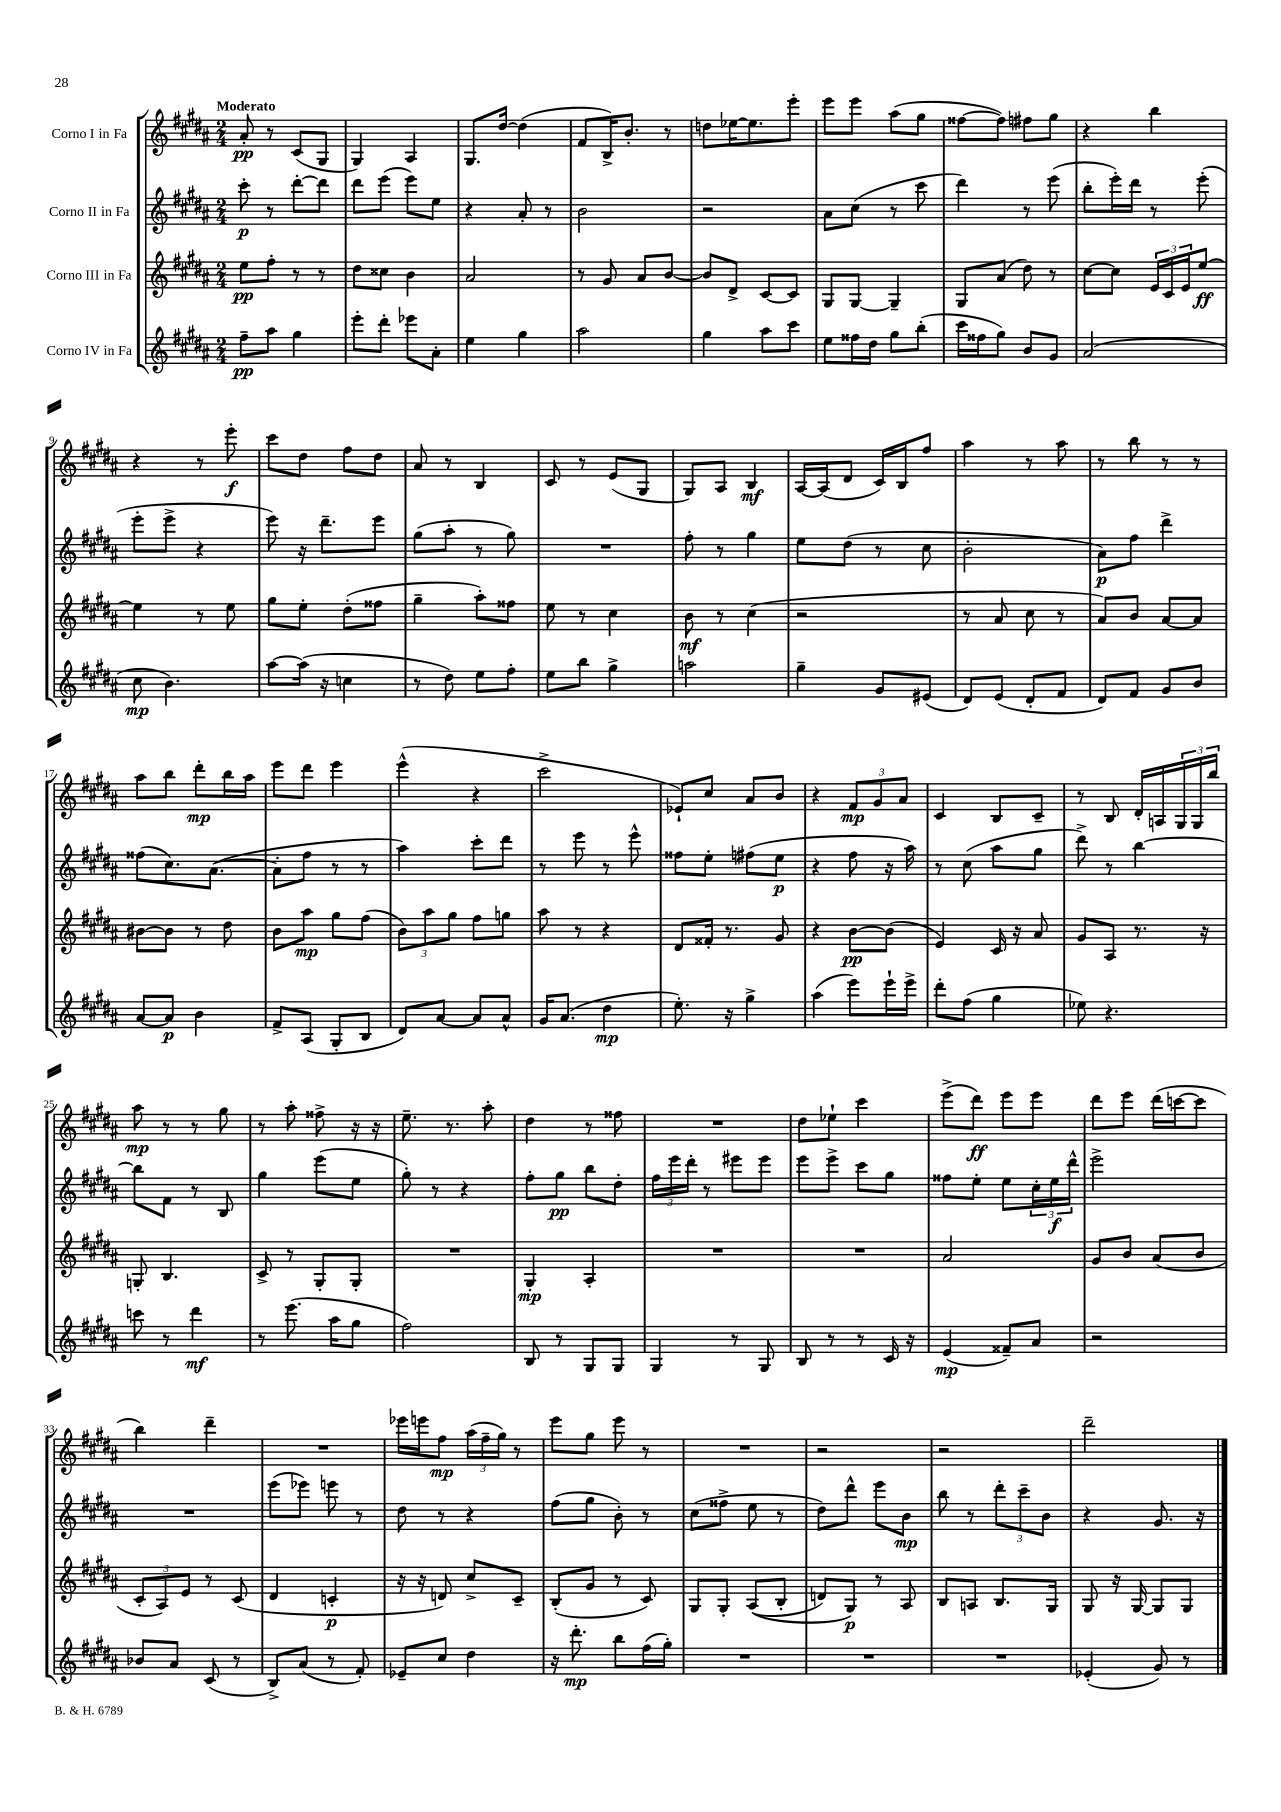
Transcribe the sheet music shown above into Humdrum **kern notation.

**kern	**kern	**kern	**kern
*staff4	*staff3	*staff2	*staff1
*clefG2	*clefG2	*clefG2	*clefG2
*k[f#c#g#d#a#]	*k[f#c#g#d#a#]	*k[f#c#g#d#a#]	*k[f#c#g#d#a#]
*M2/4	*M2/4	*M2/4	*M2/4
8ff#~	8ee	8ccc#'	8a#'
8aa#	8ff#'	8r	8r
4gg#	8r	[8ddd#'	(8c#
.	8r	8ddd#]	8G#
=	=	=	=
8eee'	8dd#	8ddd#	4G#)
8ddd#'	8cc##	(8eee	.
8eee-	4b	8eee)	4A#
8a#'	.	8ee	.
=	=	=	=
4ee	2a#	4r	8.G#
.	.	.	[16dd#
4gg#	.	8a#'	(4dd#]
.	.	8r	.
=	=	=	=
2aa#	8r	2b	8f#
.	8g#	.	16B^)
.	.	.	8.b'
.	8a#	.	.
.	[8b	.	8r
=	=	=	=
4gg#	8b]	2r	8dd
.	8d#^	.	[16ee-
.	.	.	8.ee-]
8aa#	[8c#	.	.
8ccc#	8c#]	.	8eee'
=	=	=	=
8ee	8G#	8a#	8eee
16ff##	[8G#	(8cc#	8eee
16dd#	.	.	.
8gg#	4G#~]	8r	(8aa#
(8bb'	.	8ccc#	8gg#
=	=	=	=
16ccc#	8G#	4ddd#)	[8ff##
16ff##	.	.	.
8gg#)	(8a#	.	8ff##])
8b	8dd#)	8r	8ff#
8g#	8r	(8eee	8gg#
=	=	=	=
(2a#	[8cc#	8bb'	4r
.	8cc#]	16eee')	.
.	.	16ddd#	.
.	24e	8r	4bb
.	24c#	.	.
.	24e	.	.
.	[8ee	(8eee'	.
=	=	=	=
8cc#	4ee]	8eee'	4r
4.b)	.	8eee^	.
.	8r	4r	8r
.	8ee	.	8eee'
=	=	=	=
[8aa#	8gg#	8eee)	8ccc#
(16aa#]	8ee'	16r	8dd#
16r	.	8.ddd#~	.
4cc	(8dd#'	.	8ff#
.	8ff##	8eee	8dd#
=	=	=	=
8r	4gg#~	(8gg#	8a#
8dd#)	.	8aa#'	8r
8ee	8aa#')	8r	4B
8ff#'	8ff##	8gg#)	.
=	=	=	=
8ee	8ee	2r	8c#
8bb	8r	.	8r
4gg#^	4cc#	.	(8e
.	.	.	8G#
=	=	=	=
2aa	8b	8ff#'	8G#)
.	8r	8r	8A#
.	(4cc#	4gg#	4B
=	=	=	=
4gg#~	2r	8ee	[16A#
.	.	.	(16A#]
.	.	(8dd#	8d#
8g#	.	8r	16c#)
.	.	.	16B
(8e#	.	8cc#	8ff#
=	=	=	=
8d#)	8r	2b'	4aa#
(8e	8a#	.	.
8d#'	8cc#	.	8r
8f#	8r	.	8aa#
=	=	=	=
8d#)	8a#)	8a#)	8r
8f#	8b	8ff#	8bb
8g#	[8a#	4ddd#^	8r
8b	8a#]	.	8r
=	=	=	=
[8a#	[8b#	(8ff##	8aa#
8a#]	8b#]	8.cc#)	8bb
4b	8r	.	8ddd#'
.	.	([8.a#	.
.	8dd#	.	16bb
.	.	.	16aa#
=	=	=	=
8f#^	8b	8a#']	8eee
(8A#	8aa#	8ff#	8ddd#
8G#'	8gg#	8r	4eee
8B	(8ff#	8r	.
=	=	=	=
8d#)	12b)	4aa#)	(4eee^^
.	12aa#	.	.
[8a#	.	.	.
.	12gg#	.	.
8a#]	8ff#	8ccc#'	4r
8a#^^	8gg	8ddd#	.
=	=	=	=
16g#	8aa#	8r	2ccc#^
(8.a#	.	.	.
.	8r	8eee	.
4dd#	4r	8r	.
.	.	8eee^^	.
=	=	=	=
8.ee')	8d#	8ff##	8e-`)
.	16f##'	8ee'	8cc#
16r	8.r	.	.
4gg#^	.	(8ff#	8a#
.	8g#	8ee	8b
=	=	=	=
(4aa#	4r	4r	4r
8eee)	[8b	8ff#	12f#
.	.	.	12g#
16eee`	(8b]	16r	.
.	.	.	12a#
16eee^	.	16aa#)	.
=	=	=	=
8ddd#'	4e)	8r	4c#
(8ff#	.	(8cc#	.
4gg#	16c#	8aa#	8B
.	16r	.	.
.	8a#	8gg#	8c#~
=	=	=	=
8ee-)	8g#	8ddd#^)	8r
4.r	8A#	8r	8B
.	8.r	[4bb	16d#'
.	.	.	16A
.	.	.	24G#
.	.	.	24G#
.	16r	.	.
.	.	.	24bb
=	=	=	=
8ccc	8G'	8bb]	8aa#
8r	4.B	8f#	8r
4ddd#	.	8r	8r
.	.	8B	8gg#
=	=	=	=
8r	8c#^	4gg#	8r
(8.eee	8r	.	8aa#'
.	8G#'	(8eee	8ff##^
16aa#	.	.	.
8gg#	8G#'	8ee	16r
.	.	.	16r
=	=	=	=
2ff#)	2r	8gg#')	8.ee~
.	.	8r	.
.	.	.	8.r
.	.	4r	.
.	.	.	8aa#'
=	=	=	=
8B	4G#'	8ff#'	4dd#
8r	.	8gg#	.
8G#	4A#'	8bb	8r
8G#	.	8dd#'	8ff##
=	=	=	=
4G#	2r	24ff#	2r
.	.	24eee	.
.	.	24ddd#'	.
.	.	8r	.
8r	.	8eee#	.
8G#	.	8eee#	.
=	=	=	=
8B	2r	8eee	8dd#
8r	.	8eee^	8ee-`
8r	.	8ccc#	4ccc#
16c#	.	8gg#	.
16r	.	.	.
=	=	=	=
(4e	2a#	8ff##	(8eee^
.	.	8ee'	8ddd#)
8f##~)	.	8ee	8eee
8a#	.	24cc#'	8eee
.	.	24ee	.
.	.	24ddd#^^	.
=	=	=	=
2r	8g#	2eee^	8ddd#
.	8b	.	8eee
.	(8a#	.	(16ddd#
.	.	.	[16ccc
.	8b	.	8ccc]
=	=	=	=
8b-	12c#'	2r	4bb)
.	12A#)	.	.
8a#	.	.	.
.	12e	.	.
(8c#	8r	.	4ddd#~
8r	(8c#	.	.
=	=	=	=
8B^)	4d#	(8eee	2r
(8a#	.	8eee-)	.
8r	4c'	8eee	.
8f#')	.	8r	.
=	=	=	=
8e-~	16r	8dd#	16eee-
.	16r	.	16eee
8cc#	8d)	8r	8ff#
4dd#	8cc#^	4r	(24aa#
.	.	.	24ff#~
.	.	.	24gg#)
.	8c#~	.	8r
=	=	=	=
16r	(8B'	(8ff#	8eee
8.ddd#'	.	.	.
.	8g#	8gg#	8gg#
8bb	8r	8b')	8eee
(16ff#	8c#)	8r	8r
16gg#')	.	.	.
=	=	=	=
2r	8G#	(8cc#	2r
.	8G#'	8ff##^	.
.	&((8A#	8ee	.
.	8B'	8r	.
=	=	=	=
2r	8d)	8dd#)	2r
.	8G#&)	8ddd#^^	.
.	8r	8eee	.
.	8A#	8b	.
=	=	=	=
2r	8B	8bb	2r
.	8A	8r	.
.	8.B	12ddd#'	.
.	.	12ccc#~	.
.	.	12b	.
.	16G#	.	.
=	=	=	=
(4e-'	8G#	4r	2ddd#~
.	16r	.	.
.	[16G#	.	.
8g#)	8G#]	8.g#	.
8r	8G#	.	.
.	.	16r	.
==	==	==	==
*-	*-	*-	*-
